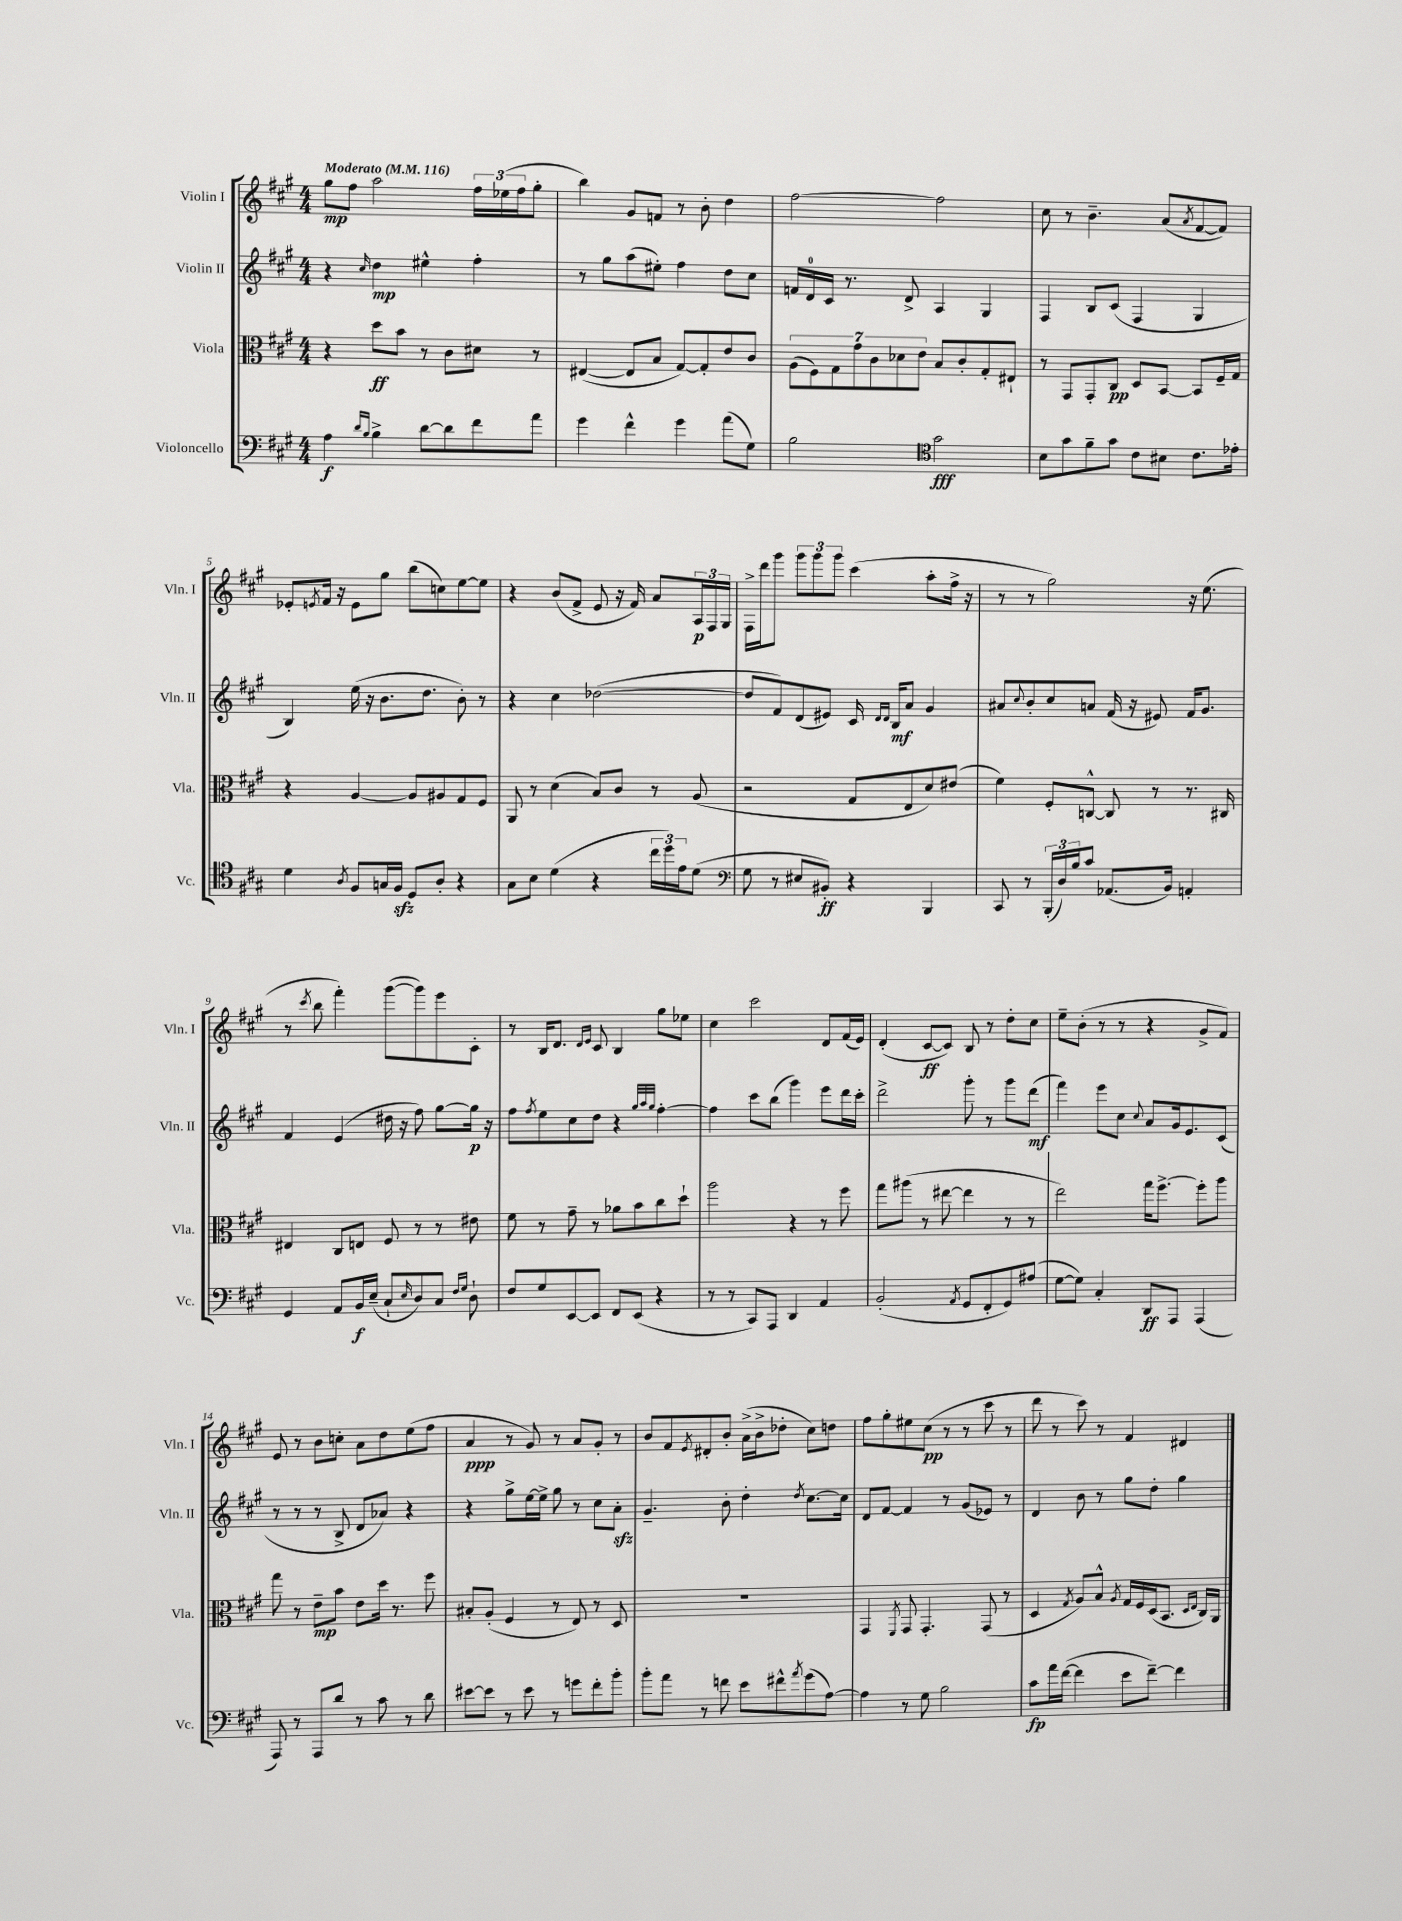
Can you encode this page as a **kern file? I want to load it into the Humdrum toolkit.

**kern	**dynam	**kern	**dynam	**kern	**dynam	**kern	**dynam
*part4	*part4	*part3	*part3	*part2	*part2	*part1	*part1
*staff4	*staff4	*staff3	*staff3	*staff2	*staff2	*staff1	*staff1
*I"Violoncello	*	*I"Viola	*	*I"Violin II	*	*I"Violin I	*
*I'Vc.	*	*I'Vla.	*	*I'Vln. II	*	*I'Vln. I	*
*clefF4	*	*clefC3	*	*clefG2	*	*clefG2	*
*k[f#c#g#]	*	*k[f#c#g#]	*	*k[f#c#g#]	*	*k[f#c#g#]	*
*M4/4	*	*M4/4	*	*M4/4	*	*M4/4	*
*MM116	*	*MM116	*	*MM116	*	*MM116	*
=1	=1	=1	=1	=1	=1	=1	=1
!	!	!	!	!	!	!LO:TX:a:B:t=Moderato	!
4A\	f	4r	.	4r	.	8gg#\L	mp
.	.	.	.	.	.	8ff#\J	.
16qqd/LL	.	.	.	.	.	.	.
16qqB/JJ	.	.	.	16qqcc#/	.	.	.
4B^\	.	8dd\L	ff	4dd\	mp	2aa\	.
.	.	8b\J	.	.	.	.	.
[8d\L	.	8r	.	4ee#X^^\	.	.	.
8d\]	.	8c#\L	.	.	.	.	.
8f#\	.	8d#X\J	.	4ff#'\	.	24ff#\LL	.
.	.	.	.	.	.	(24ee-X\	.
.	.	.	.	.	.	24ff#\J	.
8a\J	.	8r	.	.	.	8gg#'\J	.
=2	=2	=2	=2	=2	=2	=2	=2
4g#\	.	([4E#X/	.	8r	.	4bb\)	.
.	.	.	.	8gg#\L	.	.	.
4f#^^\	.	8E#/L]	.	(8aa\	.	8g#/L	.
.	.	8B/J	.	8ee#X'\J)	.	8fn/J	.
4g#\	.	[8G#/L)	.	4ff#\	.	8r	.
.	.	8G#'/]	.	.	.	8b'\	.
(8a\L	.	8e/	.	8dd\L	.	4dd\	.
8G#\J)	.	8c#/J	.	8cc#\J	.	.	.
=3	=3	=3	=3	=3	=3	=3	=3
2B\	.	(14A\L	.	16fn/LL	.	[2ff#\	.
.	.	.	.	16d/	.	.	.
.	.	14F#\)	.	.	.	.	.
.	.	.	.	16c#/JJ	.	.	.
.	.	14G#\	.	.	.	.	.
.	.	.	.	8.r	.	.	.
.	.	14g#\	.	.	.	.	.
.	.	14c#\	.	.	.	.	.
.	.	14d-X\	.	.	.	.	.
.	.	.	.	8d^/	.	.	.
.	.	14e\J	.	.	.	.	.
*clefC4	*	*	*	*	*	*	*
2g#\	fff	8B/L	.	4A/	.	2ff#\]	.
.	.	8c#'/	.	.	.	.	.
.	.	8G#'/	.	4G#/	.	.	.
.	.	8E#X`/J	.	.	.	.	.
=4	=4	=4	=4	=4	=4	=4	=4
8B\L	.	8r	.	4F#/	.	8cc#\	.
8g#\	.	8GG#/L	.	.	.	8r	.
8f#~\	.	8GG#'/	.	8B/L	.	4.b~\	.
8g#\J	.	8C#/J	pp	(8c#/J	.	.	.
8c#\L	.	8D/L	.	4F#/	.	.	.
8B#X\J	.	[8BB/J	.	.	.	(8a/L	.
.	.	.	.	.	.	8qa/	.
8.c#\L	.	8BB/L]	.	4G#/	.	[8f#/	.
.	.	16F#~/L	.	.	.	8f#/J])	.
16e-X'\Jk	.	16G#/JJ	.	.	.	.	.
!!LO:LB:g=z
=5	=5	=5	=5	=5	=5	=5	=5
4d\	.	4r	.	4B/)	.	8e-X'/L	.
.	.	.	.	.	.	8qen/	.
.	.	.	.	.	.	16f#/Jk	.
.	.	.	.	.	.	16r	.
8qA/	.	.	.	.	.	.	.
8F#/L	.	[4A/	.	(16ee\	.	8e\L	.
.	.	.	.	16r	.	.	.
16Gn/L	.	.	.	8.b\L	.	8gg#\J	.
16F#zz/JJ	.	.	.	.	.	.	.
8D/L	.	8A/L]	.	.	.	(8bb\L	.
.	.	.	.	8.dd\J	.	.	.
8A'/J	.	8A#X/	.	.	.	8ccn\)	.
4r	.	8G#/	.	8b'\)	.	[8ee\	.
.	.	8F#/J	.	8r	.	8ee\J]	.
=6	=6	=6	=6	=6	=6	=6	=6
8G#\L	.	8AA/	.	4r	.	4r	.
8B\J	.	8r	.	.	.	.	.
(4d\	.	(4d\	.	4cc#\	.	(8b/L	.
.	.	.	.	.	.	8f#^/J	.
4r	.	8B/L)	.	([2dd-X\	.	8e/	.
.	.	8c#/J	.	.	.	16r	.
.	.	.	.	.	.	16f#/)	.
24cc#\LL	.	8r	.	.	.	8a/L	.
24dd\)	.	.	.	.	.	.	.
24e\J	.	.	.	.	.	.	.
(8d\J	.	(8A/	.	.	.	24A/L	p
.	.	.	.	.	.	24F#/	.
.	.	.	.	.	.	24G#/JJ	.
=7	=7	=7	=7	=7	=7	=7	=7
*clefF4	*	*	*	*	*	*	*
8G#\	.	2r	.	8dd-/L]	.	16F#^\LL	.
.	.	.	.	.	.	16ddd\J	.
8r	.	.	.	8f#/)	.	8ggg#\J	.
8E#X/L	.	.	.	(8d/	.	12ggg#\L	.
.	.	.	.	.	.	12ggg#\	.
8BB#X'/J)	ff	.	.	8e#X/J)	.	.	.
.	.	.	.	.	.	12ggg#\J	.
4r	.	8G#/L	.	16c#/	.	(4ccc#\	.
.	.	.	.	16qqd/LL	.	.	.
.	.	.	.	16qqd/JJ	.	.	.
.	.	.	.	16B/KL	mf	.	.
.	.	8E/	.	8a/J	.	.	.
4BBB/	.	8d/)	.	4g#/	.	8aa'\L	.
.	.	(8e#X/J	.	.	.	16ff#^\Jk	.
.	.	.	.	.	.	16r	.
=8	=8	=8	=8	=8	=8	=8	=8
8CC#/	.	4f#\)	.	8a#X/L	.	8r	.
.	.	.	.	8qqcc#/	.	.	.
8r	.	.	.	8b'/	.	8r	.
(24BBB'/LL	.	8F#'/L	.	8cc#/	.	2gg#\)	.
24D/)	.	.	.	.	.	.	.
24B/J	.	.	.	.	.	.	.
8c#/J	.	[8Cn^^/J	.	8an/J	.	.	.
(8.AA-X/L	.	8C/]	.	(16f#/	.	.	.
.	.	.	.	16r	.	.	.
.	.	8r	.	8e#X/)	.	.	.
16BB/Jk)	.	.	.	.	.	.	.
4AAn'/	.	8.r	.	16f#/KL	.	16r	.
.	.	.	.	8.g#/J	.	(8.ee\	.
.	.	16C#X/	.	.	.	.	.
!!LO:LB:g=z
=9	=9	=9	=9	=9	=9	=9	=9
4GG#/	.	4E#X/	.	4f#/	.	8r	.
.	.	.	.	.	.	8qccc#/	.
.	.	.	.	.	.	8bb\	.
8AA/L	.	8C#/L	.	(4e/	.	4fff#'\)	.
16BB/L	f	8En/J	.	.	.	.	.
(16E~/JJ	.	.	.	.	.	.	.
8C#`/L	.	8F#/	.	16dd#X\	.	([8ggg#\L	.
.	.	.	.	16r	.	.	.
16qqE/	.	.	.	.	.	.	.
8D/)	.	8r	.	8ff#\)	.	8ggg#\])	.
8C#/J	.	8r	.	[8gg#\L	.	8eee\	.
16qqF#/LL	.	.	.	.	.	.	.
16qqG#/JJ	.	.	.	.	.	.	.
8D`\	.	8e#X\	.	16gg#\Jk]	p	8c#'\J	.
.	.	.	.	16r	.	.	.
=10	=10	=10	=10	=10	=10	=10	=10
8F#/L	.	8f#\	.	8ff#\L	.	8r	.
.	.	.	.	8qff#/	.	.	.
8G#/	.	8r	.	8ee\	.	16B/KL	.
.	.	.	.	.	.	8.d/J	.
[8EE/	.	8g#~\	.	8cc#\	.	.	.
.	.	.	.	.	.	16qqd/LL	.
.	.	.	.	.	.	16qqe/JJ	.
8EE/J]	.	8r	.	8dd\J	.	8c#/	.
8FF#/L	.	8a-X\L	.	4r	.	4B/	.
(8EE/J	.	8b\	.	.	.	.	.
.	.	.	.	32qqgg#/LLL	.	.	.
.	.	.	.	32qqaa/	.	.	.
.	.	.	.	32qqgg#/JJJ	.	.	.
4r	.	8cc#\	.	[4ff#'\	.	8gg#\L	.
.	.	8dd`\J	.	.	.	8ee-X\J	.
=11	=11	=11	=11	=11	=11	=11	=11
8r	.	2aa\	.	4ff#\]	.	4cc#\	.
8r	.	.	.	.	.	.	.
8CC#/L)	.	.	.	8ccc#\L	.	2ccc#\	.
8AAA/J	.	.	.	(8bb\J	.	.	.
4DD/	.	4r	.	4ggg#\)	.	.	.
4AA/	.	8r	.	8eee\L	.	8d/L	.
.	.	8ff#\	.	16ddd\L	.	(16f#/L	.
.	.	.	.	16ccc#'\JJ	.	16e/JJ)	.
=12	=12	=12	=12	=12	=12	=12	=12
(2BB'/	.	8gg#\L	.	2ddd^\	.	(4d'/	.
.	.	(8aa#X\J	.	.	.	.	.
.	.	8r	.	.	.	[8c#/L	ff
.	.	[8ee#X\	.	.	.	8c#/J])	.
8qAA/	.	.	.	.	.	.	.
8GG#/L	.	4ee#\]	.	8ggg#'\	.	8B/	.
8FF#'/	.	.	.	8r	.	8r	.
8GG#/)	.	8r	.	8ggg#\L	.	8dd'\L	.
(8A#X/J	.	8r	.	(8ddd\J	mf	8cc#\J	.
=13	=13	=13	=13	=13	=13	=13	=13
[8G#\L	.	2ee\)	.	4fff#\)	.	8ee~\L	.
8G#\J])	.	.	.	.	.	(8b'\J	.
4C#'/	.	.	.	8eee\L	.	8r	.
.	.	.	.	8cc#\J	.	8r	.
.	.	.	.	8qqcc#/	.	.	.
8DD/L	ff	16gg#\KL	.	8a/L	.	4r	.
.	.	[8.ff#^\J	.	.	.	.	.
8AAA/J	.	.	.	16g#/k	.	.	.
.	.	.	.	8.e/	.	.	.
(4AAA/	.	8ff#'\L]	.	.	.	8g#^/L	.
.	.	8aa\J	.	(8c#/J	.	8f#/J)	.
!!LO:LB:g=z
=14	=14	=14	=14	=14	=14	=14	=14
8AAA/)	.	8gg#\	.	8r	.	8e/	.
8r	.	8r	.	8r	.	8r	.
8AAA/L	.	8e~\L	mp	8r	.	8b\L	.
8d/J	.	8b\J	.	8B^/	.	8ccn'\J	.
8r	.	8e\L	.	8d/L	.	8a\L	.
8c#\	.	16dd\Jk	.	8a-X/J)	.	8dd\	.
.	.	8.r	.	.	.	.	.
8r	.	.	.	4r	.	(8ee\	.
8d\	.	8ff#\	.	.	.	8ff#\J	.
=15	=15	=15	=15	=15	=15	=15	=15
[8e#X\L	.	8B#X'/L	.	4r	.	4a/	ppp
8e#\J]	.	(8A'/J	.	.	.	.	.
8r	.	4F#/	.	8gg#^\L	.	8r	.
8e#\	.	.	.	[16ee\L	.	8g#/)	.
.	.	.	.	16ee^\JJ]	.	.	.
8r	.	8r	.	8gg#\	.	8r	.
8gn\L	.	8E/)	.	8r	.	8a/L	.
8f#'\	.	8r	.	8cc#\L	.	8g#'/J	.
8b'\J	.	8D/	.	8azz'\J	.	8r	.
=16	=16	=16	=16	=16	=16	=16	=16
8b'\L	.	1r	.	4.g#~/	.	8b/L	.
8a\J	.	.	.	.	.	8f#/	.
.	.	.	.	.	.	8qe/	.
8r	.	.	.	.	.	8d#X'/	.
8fn\	.	.	.	8b'\	.	8b'/J	.
8e\L	.	.	.	4dd'\	.	(16a^\LL	.
.	.	.	.	.	.	16b^\J	.
8f#X^^\	.	.	.	.	.	8dd-X'\J	.
8qa/	.	.	.	8qdd/	.	.	.
(8g#\	.	.	.	[8.cc#\L	.	8cc#\L)	.
[8A\J)	.	.	.	.	.	8ddn\J	.
.	.	.	.	16cc#\Jk]	.	.	.
=17	=17	=17	=17	=17	=17	=17	=17
4A\]	.	4GG#/	.	8d/L	.	8ff#\L	.
.	.	.	.	[8f#/J	.	8gg#'\	.
.	.	8qFF#/	.	.	.	.	.
8r	.	8GG#/	.	4f#/]	.	8ee#X\	.
8G#\	.	4.GG#'/	.	.	.	(8cc#\J	pp
2B\	.	.	.	8r	.	8r	.
.	.	.	.	(8g#/L	.	8r	.
.	.	(8GG#/	.	8e-X/J)	.	8ccc#\	.
.	.	8r	.	8r	.	8r	.
=18	=18	=18	=18	=18	=18	=18	=18
8c#\L	fp	4D/	.	4d/	.	8ddd\	.
16a\L	.	.	.	.	.	8r	.
([16f#\JJ	.	.	.	.	.	.	.
.	.	8qG#/	.	.	.	.	.
4f#\]	.	8A/L)	.	8b\	.	8ccc#\)	.
.	.	8B^^/J	.	8r	.	8r	.
.	.	8qA/	.	.	.	.	.
8e\L	.	16G#/LL	.	8gg#\L	.	4f#/	.
.	.	16F#/	.	.	.	.	.
[8f#~\J)	.	(16D/J	.	8dd'\J	.	.	.
.	.	8.BB/J	.	.	.	.	.
4f#\]	.	.	.	4gg#\	.	4d#X/	.
.	.	16qqD/LL	.	.	.	.	.
.	.	16qqE/JJ	.	.	.	.	.
.	.	16C#/LL)	.	.	.	.	.
.	.	16AA/JJ	.	.	.	.	.
==	==	==	==	==	==	==	==
*-	*-	*-	*-	*-	*-	*-	*-
